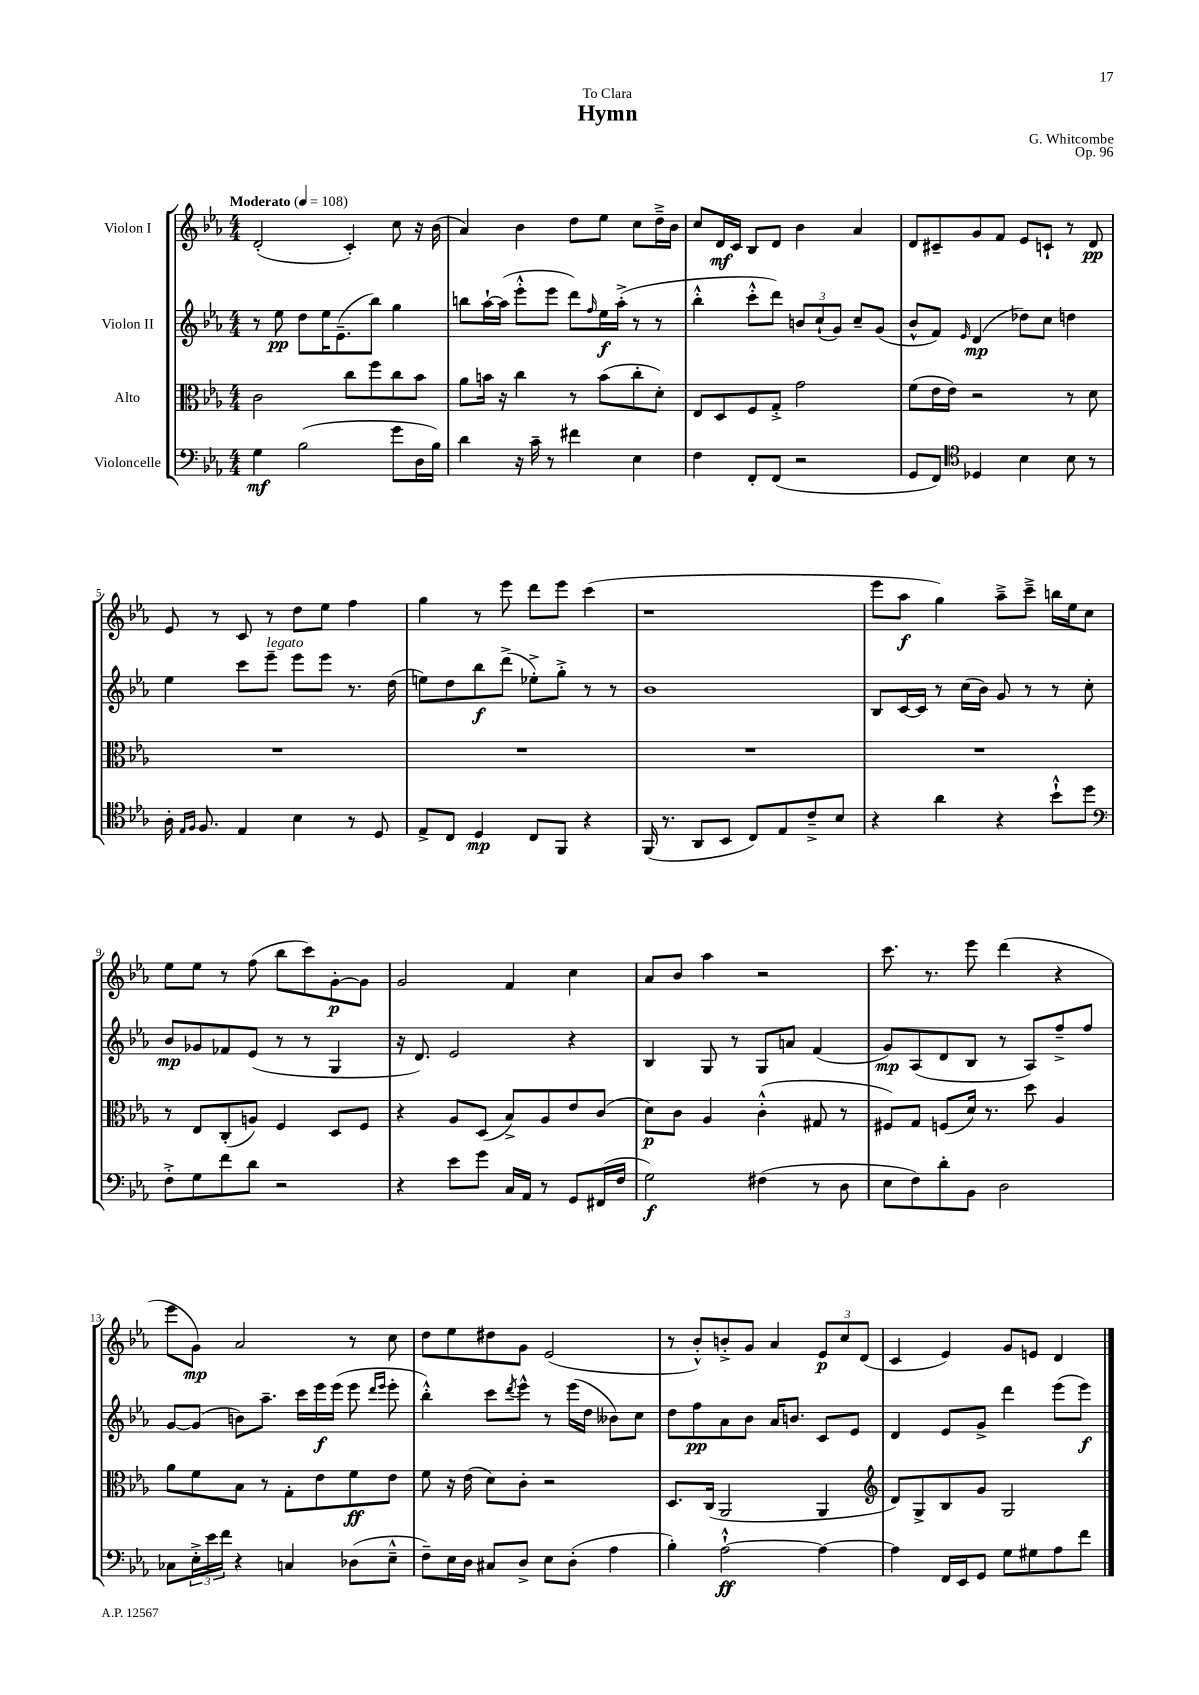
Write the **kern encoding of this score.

**kern	**dynam	**kern	**dynam	**kern	**dynam	**kern	**dynam
*part4	*part4	*part3	*part3	*part2	*part2	*part1	*part1
*staff4	*staff4	*staff3	*staff3	*staff2	*staff2	*staff1	*staff1
*I"Violoncelle	*	*I"Alto	*	*I"Violon II	*	*I"Violon I	*
*clefF4	*	*clefC3	*	*clefG2	*	*clefG2	*
*k[b-e-a-]	*	*k[b-e-a-]	*	*k[b-e-a-]	*	*k[b-e-a-]	*
*M4/4	*	*M4/4	*	*M4/4	*	*M4/4	*
*MM108	*	*MM108	*	*MM108	*	*MM108	*
=1	=1	=1	=1	=1	=1	=1	=1
!	!	!	!	!	!	!LO:TX:a:B:t=Moderato	!
4G\	mf	2c\	.	8r	.	(2d'/	.
.	.	.	.	8ee-\	pp	.	.
(2B-\	.	.	.	8dd\L	.	.	.
.	.	.	.	16ee-\K	.	.	.
.	.	.	.	(8.e-~\	.	.	.
.	.	8cc\L	.	.	.	4c'/)	.
.	.	8ff\	.	8bb-\J)	.	.	.
8g\L	.	8cc\	.	4gg\	.	8cc\	.
16D\L	.	8b-\J	.	.	.	16r	.
16B-\JJ)	.	.	.	.	.	(16b-\	.
=2	=2	=2	=2	=2	=2	=2	=2
4d\	.	8a-\L	.	8bbn\L	.	4a-/)	.
.	.	16bn\Jk	.	[16aa-`\L	.	.	.
.	.	16r	.	(16aa-\JJ]	.	.	.
16r	.	4cc\	.	8eee-'^^\L	.	4b-\	.
16c~\	.	.	.	.	.	.	.
8r	.	.	.	8eee-\J	.	.	.
4f#X\	.	8r	.	8ddd\L)	.	8dd\L	.
.	.	.	.	16qqff/	.	.	.
.	.	(8b\L	.	16ee-\L	f	8ee-\J	.
.	.	.	.	(16aa-'^\JJ	.	.	.
4E-\	.	8cc'\	.	8r	.	8cc\L	.
.	.	8d'\J)	.	8r	.	16dd~^\L	.
.	.	.	.	.	.	16b-\JJ	.
=3	=3	=3	=3	=3	=3	=3	=3
4F\	.	8E-/L	.	4bb-'^^\	.	8cc/L	.
.	.	8D/	.	.	.	16d/L	mf
.	.	.	.	.	.	16c/JJ	.
8FF'/L	.	8F/	.	8ccc'^^\L	.	8B-/L	.
(8FF/J	.	8G'^/J	.	8ddd\J)	.	8d/J	.
2r	.	2g\	.	12bn/L	.	4b-\	.
.	.	.	.	(12cc`/	.	.	.
.	.	.	.	12g/J)	.	.	.
.	.	.	.	8cc~/L	.	4a-/	.
.	.	.	.	(8g/J	.	.	.
=4	=4	=4	=4	=4	=4	=4	=4
8GG/L	.	(8f\L	.	8b-^^/L	.	8d/L	.
8FF/J)	.	16e-\L	.	8f/J)	.	8c#X~/	.
.	.	16e-\JJ)	.	.	.	.	.
*clefC4	*	*	*	*	*	*	*
.	.	.	.	16qqe-/	.	.	.
4D-X/	.	2r	.	(4d/	mp	8g/	.
.	.	.	.	.	.	8f/J	.
4B-\	.	.	.	8dd-X\L)	.	8e-/L	.
.	.	.	.	8cc\J	.	8cn`/J	.
8B-\	.	8r	.	4ddn\	.	8r	.
8r	.	8d\	.	.	.	8d/	pp
!!LO:LB:g=z
=5	=5	=5	=5	=5	=5	=5	=5
16A-'\	.	1r	.	4ee-\	.	8e-/	.
16qqE-/LL	.	.	.	.	.	.	.
16qqF/JJ	.	.	.	.	.	.	.
8.F/	.	.	.	.	.	.	.
.	.	.	.	.	.	8r	.
4E-/	.	.	.	8ccc\L	.	8c/	.
!	!	!	!	!LO:TX:a:i:t=legato	!	!	!
.	.	.	.	8eee-~\J	.	8r	.
4B-\	.	.	.	8eee-\L	.	8dd\L	.
.	.	.	.	8eee-\J	.	8ee-\J	.
8r	.	.	.	8.r	.	4ff\	.
8D/	.	.	.	.	.	.	.
.	.	.	.	(16dd\	.	.	.
=6	=6	=6	=6	=6	=6	=6	=6
8E-^/L	.	1r	.	8een\L)	.	4gg\	.
8C/J	.	.	.	8dd\	.	.	.
4D/	mp	.	.	8bb-\	f	8r	.
.	.	.	.	(8ddd^\J	.	8eee-\	.
8C/L	.	.	.	8ee-X'^\L)	.	8ddd\L	.
8FF/J	.	.	.	8gg'^\J	.	8eee-\J	.
4r	.	.	.	8r	.	(4ccc\	.
.	.	.	.	8r	.	.	.
=7	=7	=7	=7	=7	=7	=7	=7
(16FF/	.	1r	.	1b-	.	1r	.
8.r	.	.	.	.	.	.	.
8AA-/L	.	.	.	.	.	.	.
8BB-/J	.	.	.	.	.	.	.
8C/L)	.	.	.	.	.	.	.
8E-/	.	.	.	.	.	.	.
8c~^/	.	.	.	.	.	.	.
8B-/J	.	.	.	.	.	.	.
=8	=8	=8	=8	=8	=8	=8	=8
4r	.	1r	.	8B-/L	.	8eee-\L	.
.	.	.	.	[16c/L	.	8aa-\J	f
.	.	.	.	16c/JJ]	.	.	.
4a-\	.	.	.	8r	.	4gg\)	.
.	.	.	.	(16cc\LL	.	.	.
.	.	.	.	16b-\JJ)	.	.	.
4r	.	.	.	8g/	.	8aa-~^\L	.
.	.	.	.	8r	.	8ccc~^\J	.
8b-`^^\L	.	.	.	8r	.	16bbn\LL	.
.	.	.	.	.	.	16ee-\J	.
8dd\J	.	.	.	8cc'\	.	8cc\J	.
!!LO:LB:g=z
=9	=9	=9	=9	=9	=9	=9	=9
*clefF4	*	*	*	*	*	*	*
8F'^\L	.	8r	.	8b-/L	mp	8ee-\L	.
8G\	.	8E-/L	.	8g-X/	.	8ee-\J	.
8f\	.	(8C'/	.	8f-X/	.	8r	.
8d\J	.	8An/J)	.	(8e-/J	.	(8ff\	.
2r	.	4F/	.	8r	.	8bb-\L	.
.	.	.	.	8r	.	8ccc\)	.
.	.	8D/L	.	4G/	.	[8g'\	p
.	.	8F/J	.	.	.	8g\J]	.
=10	=10	=10	=10	=10	=10	=10	=10
4r	.	4r	.	16r	.	2g/	.
.	.	.	.	8.d/)	.	.	.
8e-\L	.	8A-/L	.	2e-/	.	.	.
8g\J	.	(8D/J	.	.	.	.	.
16C/LL	.	8B-^/L)	.	.	.	4f/	.
16AA-/JJ	.	.	.	.	.	.	.
8r	.	8A-/	.	.	.	.	.
8GG/L	.	8e-/	.	4r	.	4cc\	.
(16FF#X/L	.	(8c/J	.	.	.	.	.
16F/JJ	.	.	.	.	.	.	.
=11	=11	=11	=11	=11	=11	=11	=11
2G\)	f	8d\L)	p	4B-/	.	8a-/L	.
.	.	8c\J	.	.	.	8b-/J	.
.	.	4A-/	.	8G/	.	4aa-\	.
.	.	.	.	8r	.	.	.
(4F#X\	.	(4c'^^\	.	8G/L	.	2r	.
.	.	.	.	8an/J	.	.	.
8r	.	8G#X/	.	(4f/	.	.	.
8D\	.	8r	.	.	.	.	.
=12	=12	=12	=12	=12	=12	=12	=12
8E-\L	.	8F#X/L)	.	8g/L)	mp	8.ccc\	.
8F\)	.	8G/J	.	(8A-/	.	.	.
.	.	.	.	.	.	8.r	.
8d'\	.	(8Fn/L	.	8d/	.	.	.
8BB-\J	.	16d/Jk)	.	8B-/J	.	8eee-\	.
.	.	8.r	.	.	.	.	.
2D\	.	.	.	8r	.	(4ddd\	.
.	.	8dd\	.	8A-/L)	.	.	.
.	.	4A-/	.	8ff~^/	.	4r	.
.	.	.	.	8ff/J	.	.	.
!!LO:LB:g=z
=13	=13	=13	=13	=13	=13	=13	=13
8C-X\L	.	8a-\L	.	[8g/L	.	8eee-\L	.
24E-'^\L	.	8f\	.	(8g/J]	.	8g\J)	mp
24e-\	.	.	.	.	.	.	.
24f\JJ	.	.	.	.	.	.	.
4r	.	8B-\J	.	8bn\L)	.	2a-/	.
.	.	8r	.	8.aa-~\J	.	.	.
4Cn/	.	8G'\L	.	.	.	.	.
.	.	.	.	16ccc\LL	.	.	.
.	.	8e-\	.	16eee-\	f	.	.
.	.	.	.	(16eee-\JJ	.	.	.
(8D-X\L	.	8f\	ff	8eee-\	.	8r	.
.	.	.	.	16qqddd/LL	.	.	.
.	.	.	.	16qqeee-/JJ	.	.	.
8E-~^^\J	.	8e-\J	.	8eee-'\	.	8cc\	.
=14	=14	=14	=14	=14	=14	=14	=14
8F~\L)	.	8f\	.	4bb-'^^\)	.	8dd\L	.
16E-\L	.	16r	.	.	.	8ee-\	.
16D\JJ	.	(16e-\	.	.	.	.	.
8C#X/L	.	8d\L)	.	8ccc\L	.	8dd#X\	.
.	.	.	.	8qddd/	.	.	.
8D^/J	.	8c'\J	.	8eee-^^\J	.	8g\J	.
8E-\L	.	2r	.	8r	.	(2e-/	.
(8D'\J	.	.	.	(16eee-\LL	.	.	.
.	.	.	.	16dd\JJ	.	.	.
4A-\	.	.	.	8b--X\L)	.	.	.
.	.	.	.	8cc\J	.	.	.
=15	=15	=15	=15	=15	=15	=15	=15
4B-'\)	.	8.D/L	.	8dd\L	.	8r	.
.	.	.	.	8ff\	pp	8b-'^^/L)	.
.	.	(16C/Jk	.	.	.	.	.
[2A-`^^\	ff	2AA-/	.	8a-\	.	8bn'^/	.
.	.	.	.	8b-\J	.	8g/J	.
.	.	.	.	16a-/KL	.	4a-/	.
.	.	.	.	8.bn/J	.	.	.
4A-\_	.	4AA-/	.	8c/L	.	12e-/L	p
.	.	.	.	.	.	12cc/	.
.	.	.	.	8e-/J	.	.	.
.	.	.	.	.	.	(12d/J	.
=16	=16	=16	=16	=16	=16	=16	=16
*	*	*clefG2	*	*	*	*	*
4A-\]	.	8d/L)	.	4d/	.	4c/	.
.	.	8G^/	.	.	.	.	.
16FF/LL	.	8B-/	.	8e-/L	.	4e-/)	.
16EE-/J	.	.	.	.	.	.	.
8GG/J	.	8g/J	.	8g^/J	.	.	.
8G\L	.	2G/	.	4ddd\	.	8g/L	.
8G#X\	.	.	.	.	.	8en/J	.
8A-\	.	.	.	(8eee-\L	.	4d/	.
8f\J	.	.	.	8eee-\J)	f	.	.
==	==	==	==	==	==	==	==
*-	*-	*-	*-	*-	*-	*-	*-
